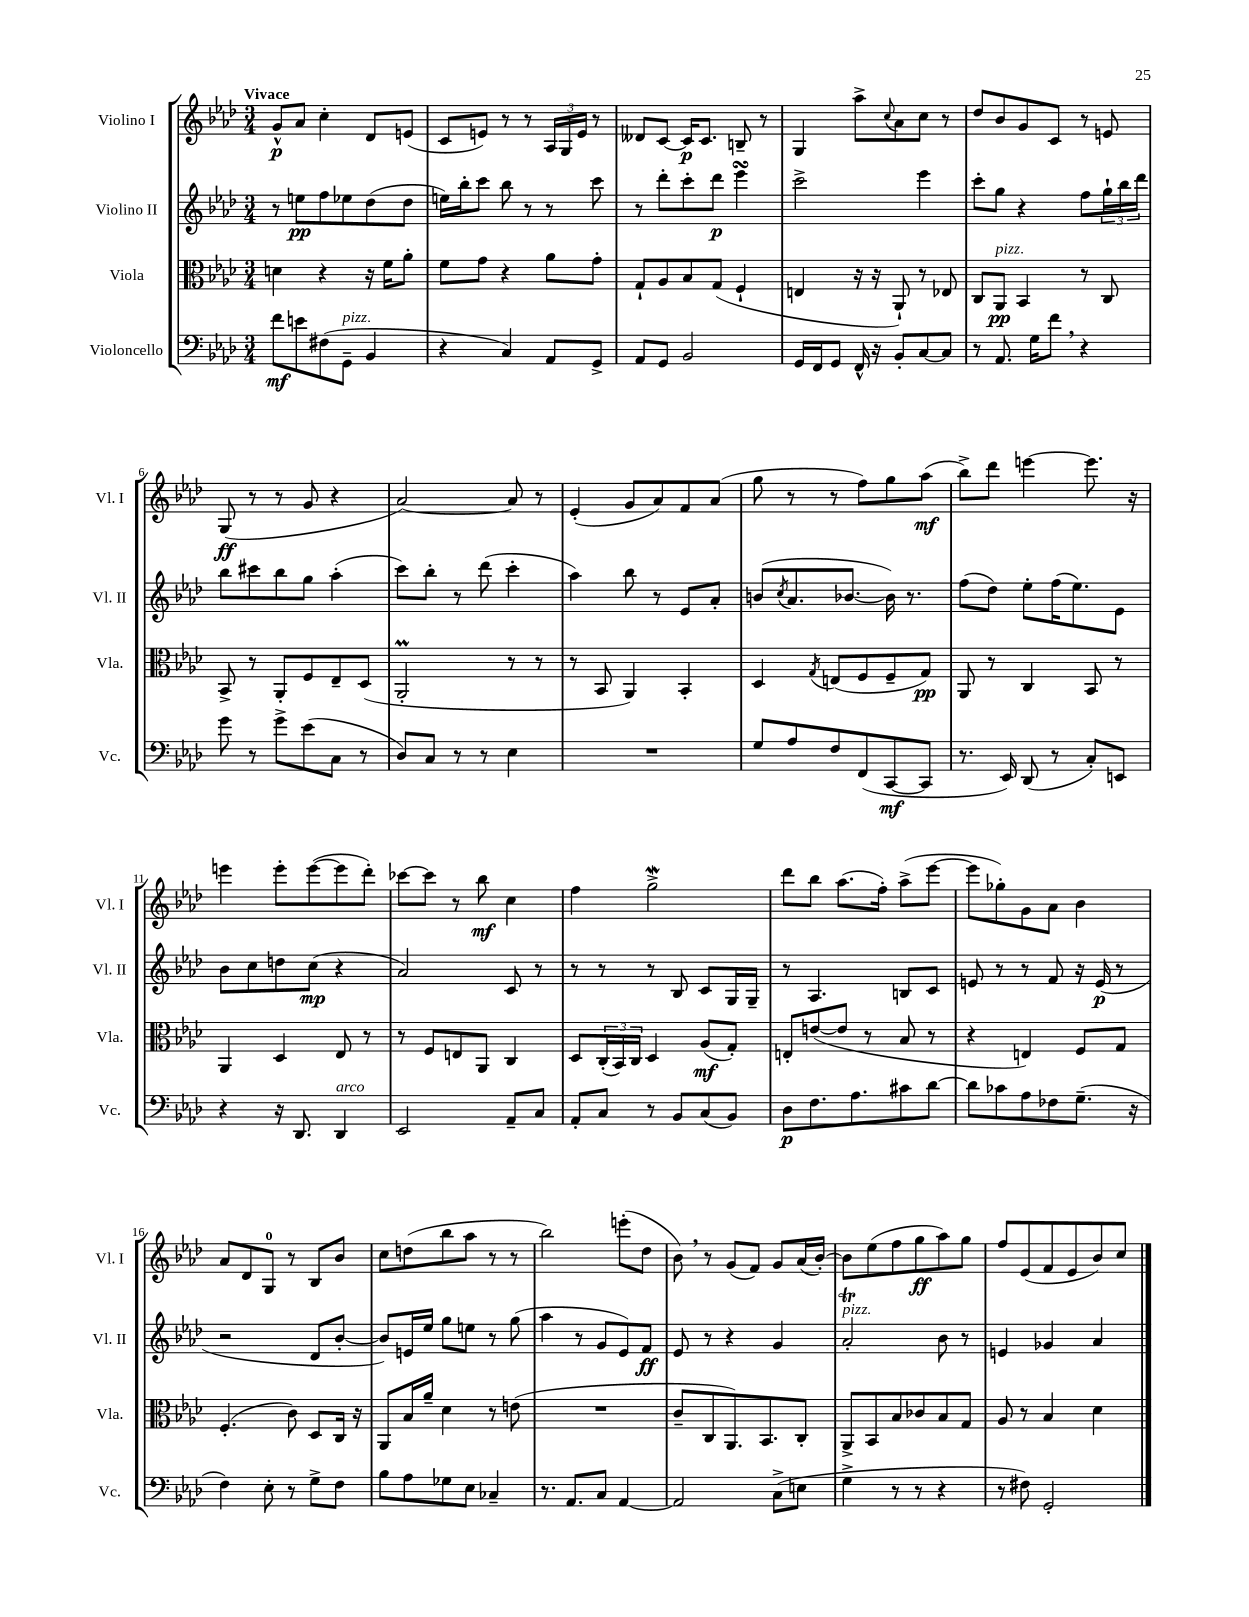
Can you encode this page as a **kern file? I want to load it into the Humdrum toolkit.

**kern	**dynam	**kern	**dynam	**kern	**dynam	**kern	**dynam
*part4	*part4	*part3	*part3	*part2	*part2	*part1	*part1
*staff4	*staff4	*staff3	*staff3	*staff2	*staff2	*staff1	*staff1
*I"Violoncello	*	*I"Viola	*	*I"Violino II	*	*I"Violino I	*
*I'Vc.	*	*I'Vla.	*	*I'Vl. II	*	*I'Vl. I	*
*clefF4	*	*clefC3	*	*clefG2	*	*clefG2	*
*k[b-e-a-d-]	*	*k[b-e-a-d-]	*	*k[b-e-a-d-]	*	*k[b-e-a-d-]	*
*M3/4	*	*M3/4	*	*M3/4	*	*M3/4	*
=1	=1	=1	=1	=1	=1	=1	=1
!	!	!	!	!	!	!LO:TX:a:B:t=Vivace	!
8f\L	mf	4dn\	.	8r	.	8g^^/L	p
8en\	.	.	.	8een\L	pp	8a-/J	.
(8F#X\	.	4r	.	8ff\	.	4cc'\	.
!LO:TX:a:i:t=pizz.	!	!	!	!	!	!	!
8GG~\J	.	.	.	8ee-X\	.	.	.
4BB-/	.	16r	.	(8dd-\	.	8d-/L	.
.	.	16f\KL	.	.	.	.	.
.	.	8a-'\J	.	8dd-\J	.	(8en/J	.
=2	=2	=2	=2	=2	=2	=2	=2
4r	.	8f\L	.	16een\LL)	.	8c/L	.
.	.	.	.	16bb-'\J	.	.	.
.	.	8g\J	.	8ccc\J	.	8en/J)	.
4C/)	.	4r	.	8bb-\	.	8r	.
.	.	.	.	8r	.	8r	.
8AA-/L	.	8a-\L	.	8r	.	24A-/LL	.
.	.	.	.	.	.	24G/	.
.	.	.	.	.	.	24e/JJ	.
8GG^/J	.	8g'\J	.	8ccc\	.	8r	.
=3	=3	=3	=3	=3	=3	=3	=3
8AA-/L	.	8G`/L	.	8r	.	8d--X/L	.
8GG/J	.	8A-/	.	8ddd-'\L	.	[8c/J	.
2BB-/	.	8B-/	.	8ccc'\	.	16c/KL]	p
.	.	.	.	.	.	8.c/J	.
.	.	(8G/J	.	8ddd-\J	p	.	.
.	.	4F`/	.	4eee-sSSS\	.	8Bn~/	.
.	.	.	.	.	.	8r	.
=4	=4	=4	=4	=4	=4	=4	=4
16GG/LL	.	4En/	.	2ccc^\	.	4G/	.
16FF/J	.	.	.	.	.	.	.
8GG/J	.	.	.	.	.	.	.
16FF^^/	.	16r	.	.	.	8aa-^\L	.
16r	.	16r	.	.	.	.	.
.	.	.	.	.	.	8qqcc/	.
8BB-'/L	.	8AA-`/)	.	.	.	8a-\	.
[8C/	.	8r	.	4eee-\	.	8cc\J	.
8C/J]	.	8E-X/	.	.	.	8r	.
=5	=5	=5	=5	=5	=5	=5	=5
8r	.	8C/L	.	8ccc'\L	.	8dd-/L	.
!	!	!LO:TX:a:i:t=pizz.	!	!	!	!	!
8.AA-/	.	8AA-/J	pp	8gg\J	.	8b-/	.
.	.	4BB-/	.	4r	.	8g/	.
16G\KL	.	.	.	.	.	.	.
8f,\J	.	.	.	.	.	8c/J	.
4r	.	8r	.	8ff\L	.	8r	.
.	.	8C/	.	24gg`\L	.	8en/	.
.	.	.	.	24bb-\	.	.	.
.	.	.	.	24ddd-\JJ	.	.	.
!!LO:LB:g=z
=6	=6	=6	=6	=6	=6	=6	=6
8g\	.	8BB-^/	.	8bb-\L	.	(8G/	ff
8r	.	8r	.	8ccc#X\	.	8r	.
8g^\L	.	8AA-'/L	.	8bb-\	.	8r	.
(8e-\	.	8F/	.	8gg\J	.	8g/	.
8C\J	.	8E-~/	.	(4aa-'\	.	4r	.
8r	.	(8D-/J	.	.	.	.	.
=7	=7	=7	=7	=7	=7	=7	=7
8D-/L)	.	2AA-M'/	.	8ccc\L)	.	[2a-/)	.
8C/J	.	.	.	8bb-'\J	.	.	.
8r	.	.	.	8r	.	.	.
8r	.	.	.	(8ddd-\	.	.	.
4E-\	.	8r	.	4ccc'\	.	8a-/]	.
.	.	8r	.	.	.	8r	.
=8	=8	=8	=8	=8	=8	=8	=8
2.r	.	8r	.	4aa-\)	.	(4e-'/	.
.	.	8BB-/	.	.	.	.	.
.	.	4AA-/)	.	8bb-\	.	8g/L	.
.	.	.	.	8r	.	8a-/)	.
.	.	4BB-'/	.	8e-/L	.	8f/	.
.	.	.	.	8a-'/J	.	(8a-/J	.
=9	=9	=9	=9	=9	=9	=9	=9
8G/L	.	4D-/	.	(8bn/L	.	8gg\	.
.	.	.	.	8qcc/	.	.	.
8A-/	.	.	.	8.a-/	.	8r	.
.	.	8qG/	.	.	.	.	.
8F/	.	(8En/L	.	.	.	8r	.
.	.	.	.	[8.b-X/J	.	.	.
(8FF/	.	8F/	.	.	.	8ff\L)	.
[8CC/	mf	8F~/	.	16b-\])	.	8gg\	.
.	.	.	.	8.r	.	.	.
8CC/J]	.	8G/J)	pp	.	.	(8aa-\J	mf
=10	=10	=10	=10	=10	=10	=10	=10
8.r	.	8AA-/	.	(8ff\L	.	8bb-^\L)	.
.	.	8r	.	8dd-\J)	.	8ddd-\J	.
16EE-/)	.	.	.	.	.	.	.
(8DD-/	.	4C/	.	8ee-'\L	.	[4eeen\	.
8r	.	.	.	(16ff\K	.	.	.
.	.	.	.	8.ee-\)	.	.	.
8C'/L)	.	8BB-/	.	.	.	8.eee\]	.
8EEn/J	.	8r	.	8e-\J	.	.	.
.	.	.	.	.	.	16r	.
!!LO:LB:g=z
=11	=11	=11	=11	=11	=11	=11	=11
4r	.	4AA-/	.	8b-\L	.	4eeen\	.
.	.	.	.	8cc\	.	.	.
16r	.	4D-/	.	8ddn\	.	8eee'\L	.
8.DD-/	.	.	.	.	.	.	.
.	.	.	.	(8cc\J	mp	([8eee\	.
!LO:TX:a:i:t=arco	!	!	!	!	!	!	!
4DD-/	.	8E-/	.	4r	.	8eee\]	.
.	.	8r	.	.	.	8ddd-'\J)	.
=12	=12	=12	=12	=12	=12	=12	=12
2EE-/	.	8r	.	2a-/)	.	[8ccc-X\L	.
.	.	8F/L	.	.	.	8ccc-\J]	.
.	.	8En/	.	.	.	8r	.
.	.	8AA-/J	.	.	.	8bb-\	mf
8AA-~/L	.	4C/	.	8c/	.	4cc\	.
8C/J	.	.	.	8r	.	.	.
=13	=13	=13	=13	=13	=13	=13	=13
8AA-'/L	.	8D-/L	.	8r	.	4ff\	.
8C/J	.	(24C'/L	.	8r	.	.	.
.	.	24BB-/)	.	.	.	.	.
.	.	24C/JJ	.	.	.	.	.
8r	.	4D-/	.	8r	.	2ggW^\	.
8BB-/L	.	.	.	8B-/	.	.	.
(8C/	.	(8A-/L	mf	8c/L	.	.	.
8BB-/J)	.	8G'/J)	.	16G/L	.	.	.
.	.	.	.	16G~/JJ	.	.	.
=14	=14	=14	=14	=14	=14	=14	=14
8D-\L	p	8En'/L	.	8r	.	8ddd-\L	.
8.F\	.	([8en/	.	4.A-/	.	8bb-\J	.
.	.	8e/J]	.	.	.	(8.aa-\L	.
8.A-\	.	.	.	.	.	.	.
.	.	8r	.	.	.	.	.
.	.	.	.	.	.	16ff'\Jk)	.
8c#X\	.	8B-/	.	8Bn/L	.	(8aa-^\L	.
[8d-\J	.	8r	.	8c/J	.	[8eee-\J	.
=15	=15	=15	=15	=15	=15	=15	=15
8d-\L]	.	4r	.	8en/	.	8eee-\L]	.
8c-X\	.	.	.	8r	.	8gg-X'\)	.
8A-\	.	4En/)	.	8r	.	8g\	.
8F-X\	.	.	.	8f/	.	8a-\J	.
(8.G~\J	.	8F/L	.	16r	.	4b-\	.
.	.	.	.	(16e/	p	.	.
.	.	8G/J	.	8r	.	.	.
16r	.	.	.	.	.	.	.
!!LO:LB:g=z
=16	=16	=16	=16	=16	=16	=16	=16
4F\)	.	(4.F'/	.	2r	.	8a-/L	.
.	.	.	.	.	.	8d-/	.
8E-'\	.	.	.	.	.	8G/J	.
8r	.	8c\)	.	.	.	8r	.
8G^\L	.	8D-/L	.	8d-/L	.	8B-/L	.
8F\J	.	16C/Jk	.	[8b-'/J	.	8b-/J	.
.	.	16r	.	.	.	.	.
=17	=17	=17	=17	=17	=17	=17	=17
8B-\L	.	8AA-/L	.	8b-/L])	.	8cc\L	.
8A-\	.	16B-/L	.	16en/L	.	(8ddn\	.
.	.	16a-~/JJ	.	16ee-/JJ	.	.	.
8G-X\	.	4d-\	.	8gg\L	.	8bb-\	.
8E-\J	.	.	.	8een\J	.	8aa-\J	.
4C-X~/	.	8r	.	8r	.	8r	.
.	.	(8en\	.	(8gg\	.	8r	.
=18	=18	=18	=18	=18	=18	=18	=18
8.r	.	2.r	.	4aa-\	.	2bb-\)	.
8.AA-/L	.	.	.	.	.	.	.
.	.	.	.	8r	.	.	.
8C/J	.	.	.	8g/L	.	.	.
[4AA-/	.	.	.	8e-/)	.	(8eeen'\L	.
.	.	.	.	8f/J	ff	8dd-\J	.
=19	=19	=19	=19	=19	=19	=19	=19
2AA-/]	.	8c~/L	.	8e-/	.	8b-,\)	.
.	.	8C/	.	8r	.	8r	.
.	.	8.AA-/)	.	4r	.	(8g/L	.
.	.	.	.	.	.	8f/J)	.
.	.	8.BB-/	.	.	.	.	.
(8C^\L	.	.	.	4g/	.	8g/L	.
8En\J	.	8C'/J	.	.	.	(16a-/L	.
.	.	.	.	.	.	[16b-'/JJ)	.
=20	=20	=20	=20	=20	=20	=20	=20
!	!	!	!	!LO:TX:a:i:t=pizz.	!	!	!
4G^\	.	8AA-^/L	.	2a-T'/	.	8b-\L]	.
.	.	8BB-/	.	.	.	(8ee-\	.
8r	.	8B-/	.	.	.	8ff\	.
8r	.	8c-X/	.	.	.	8gg\	ff
4r	.	8B-/	.	8b-\	.	8aa-\)	.
.	.	8G/J	.	8r	.	8gg\J	.
=21	=21	=21	=21	=21	=21	=21	=21
8r	.	8A-/	.	4en/	.	8ff/L	.
8F#X\)	.	8r	.	.	.	(8e-/	.
2GG'/	.	4B-/	.	4g-X/	.	8f/	.
.	.	.	.	.	.	8e-/	.
.	.	4d-\	.	4a-/	.	8b-/)	.
.	.	.	.	.	.	8cc/J	.
==	==	==	==	==	==	==	==
*-	*-	*-	*-	*-	*-	*-	*-
